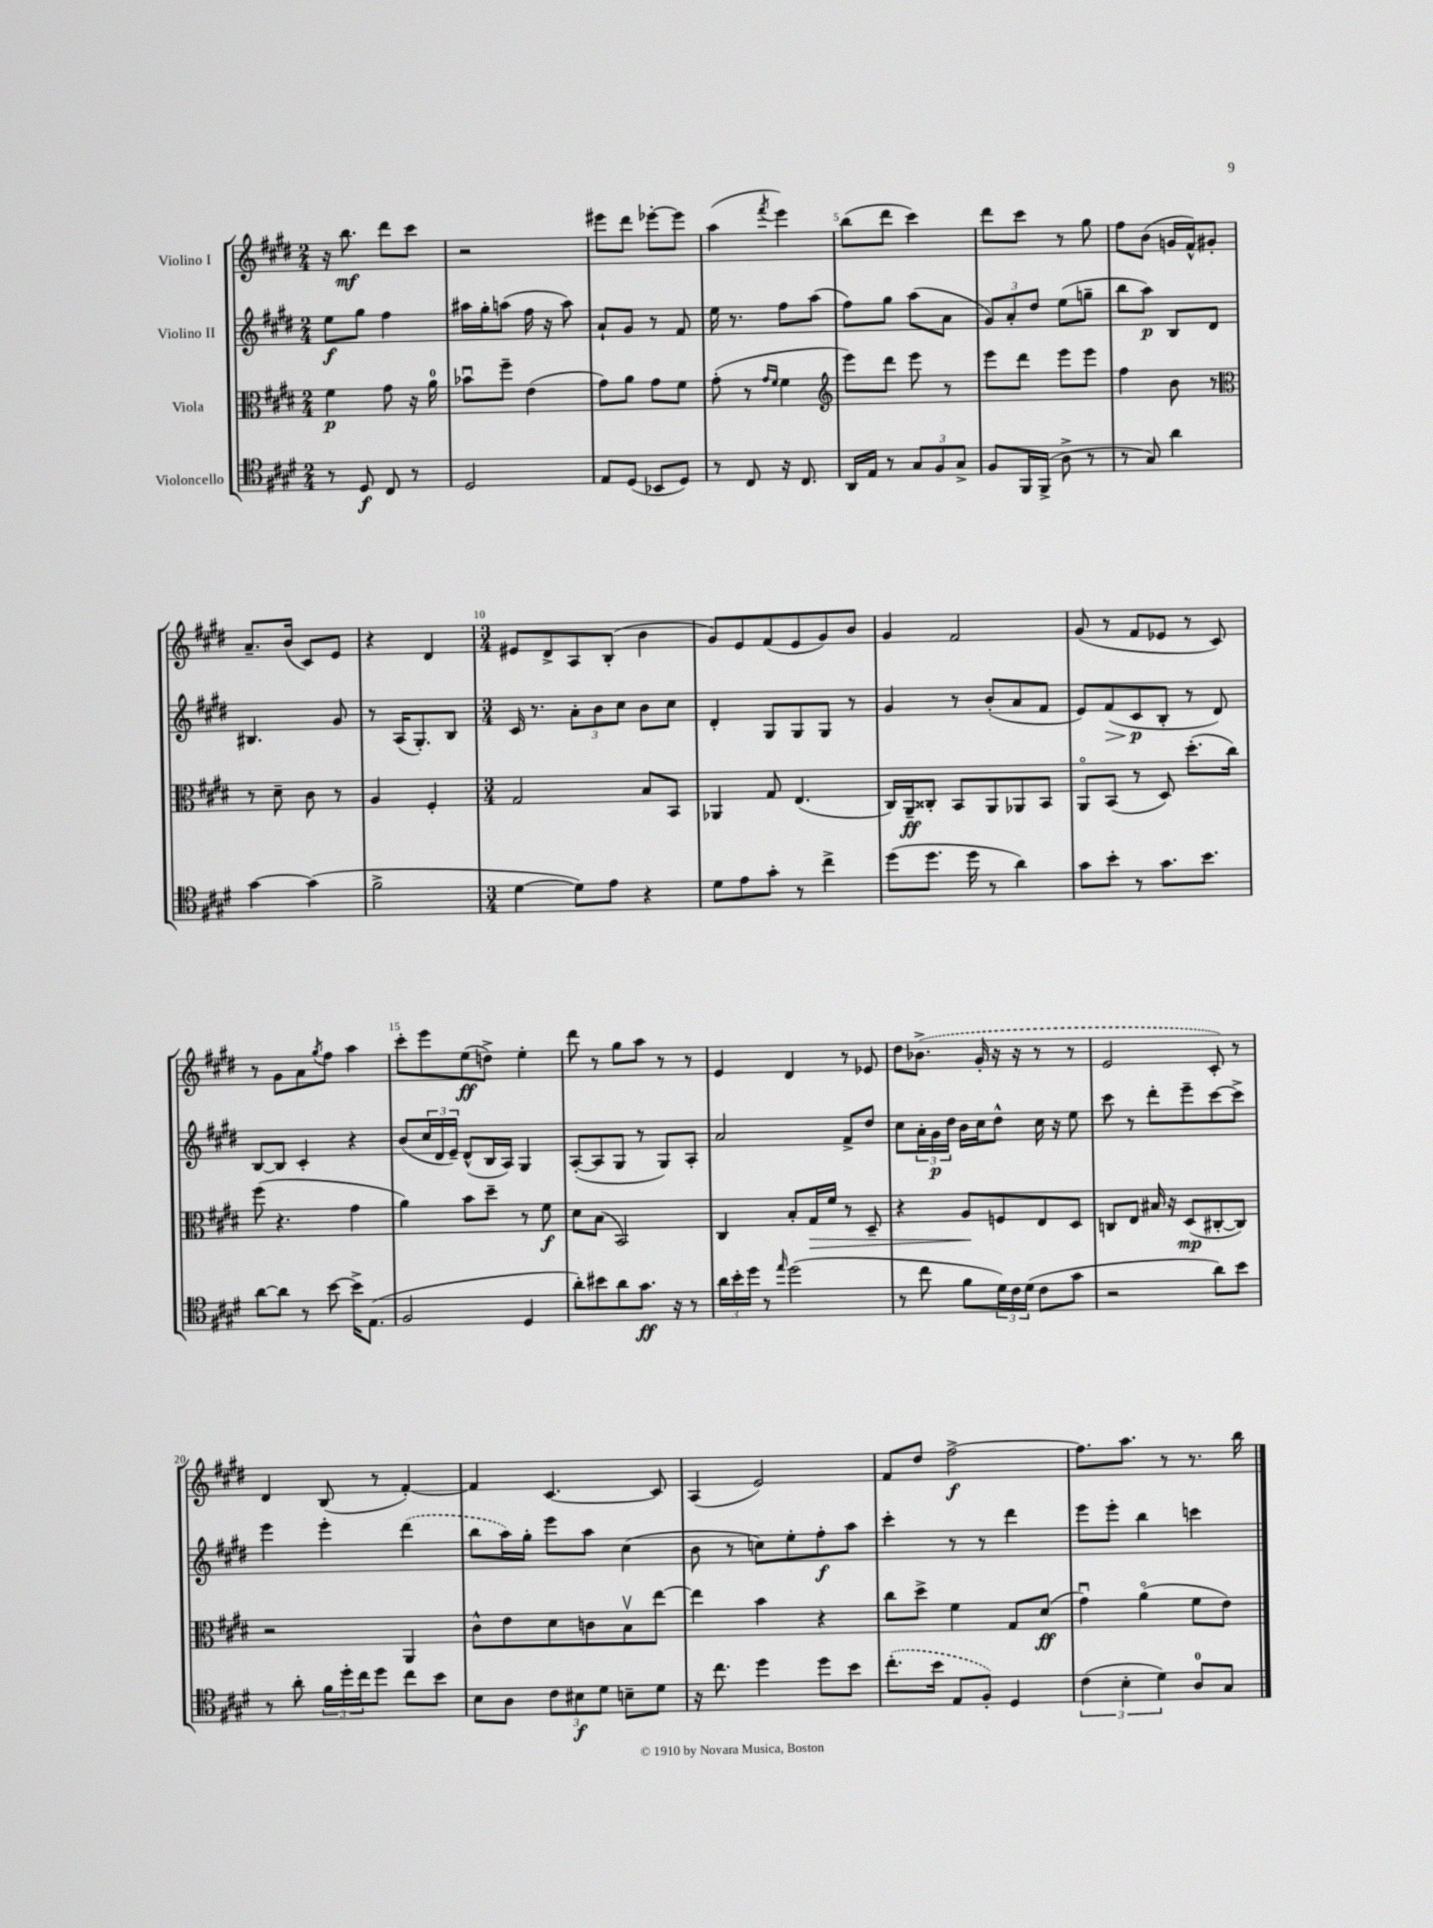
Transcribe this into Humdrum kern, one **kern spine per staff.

**kern	**kern	**kern	**kern
*staff4	*staff3	*staff2	*staff1
*clefC4	*clefC3	*clefG2	*clefG2
*k[f#c#g#d#]	*k[f#c#g#d#]	*k[f#c#g#d#]	*k[f#c#g#d#]
*M2/4	*M2/4	*M2/4	*M2/4
8r	4f#\	8ee\L	16r
.	.	.	8.bb\
8D#/	.	8gg#\J	.
8C#/	8g#\	4ff#\	8ddd#\L
8r	16r	.	8ccc#\J
.	16a\	.	.
=	=	=	=
2D#/	8b-u\L	16aa#\LL	2r
.	.	16gg#'\J	.
.	8ff#~\J	(8aa\J	.
.	(4e\	16ff#\	.
.	.	16r	.
.	.	8aa\)	.
=	=	=	=
8E/L	8g#\L)	8a`/L	8eee#\L
(8D#/J	8a\J	8g#/J	8ddd#\J
8BB-/L	8g#\L	8r	[8eee-'\L
8D#/J)	8f#\J	8f#/	8eee-\]J
=	=	=	=
8r	(8g#'\	16ee\	(4aa\
.	.	8.r	.
8C#/	8r	.	.
.	16qqg#/LL	.	.
.	16qqf#/JJ	.	8qfff#/
16r	4f#\	8ff#\L	4eee\)
8.C#/	.	.	.
.	.	(8aa\J	.
=	=	=	=
*	*clefG2	*	*
16AA/LL	8eee\L)	8ff#\L)	(8bb\L
16E/JJ	.	.	.
8r	8ddd#\J	8gg#\J	8ddd#\J
12G#/L	8eee\	(8aa\L	4ccc#\)
12F#/	.	.	.
.	8r	8a\J	.
12G#^/J	.	.	.
=	=	=	=
8F#/L	8eee\L	12g#/L)	8ddd#\L
.	.	12a'/	.
16FF#/L	8ddd#\J	.	8ccc#\J
.	.	12dd#/J	.
(16FF#^/JJ	.	.	.
8A^\	8eee\L	(8ee\L	8r
8r	8eee\J	8gg~\J	8gg#\
=	=	=	=
8r	4ff#\	8bb\L	8ff#\L
8G#/)	.	8aa\J)	(8b\J
4a\	8b\	8B/L	16g/LL
.	.	.	16f#^^/J)
.	8r	8d#/J	8g#'/J
=	=	=	=
*	*clefC3	*	*
[4g#\	8r	4.B#/	8.a~/L
.	8d#~\	.	.
.	.	.	(16b/Jk
(4g#\]	8c#\	.	8c#/L)
.	8r	8g#/	8e/J
=	=	=	=
2f#^\	4A/	8r	4r
.	.	(16A/LK	.
.	.	8.G#'/)	.
.	4F#'/	.	4d#/
.	.	8B/J	.
=	=	=	=
*M3/4	*M3/4	*M3/4	*M3/4
[4d#\	2G#/	16c#/	8e#/L
.	.	8.r	.
.	.	.	8d#^/
8d#\]L)	.	12a'\L	8A/
.	.	12b\	.
8e\J	.	.	(8B'/J
.	.	12cc#\J	.
4r	8B/L	8b\L	4b\
.	8BB/J	8cc#\J	.
=	=	=	=
8d#\L	4AA-/	4d#'/	8g#/L)
8e\	.	.	8e/
8g#'\J	8G#/	8G#/L	(8f#/
8r	(4.E/	8G#/	8e/
4cc#^\	.	8G#/J	8g#/)
.	.	8r	8b/J
=	=	=	=
(8dd#\L	16C#/LL)	4g#/	4g#/
.	16AA~/J	.	.
8.dd#\J	8C##'/J	.	.
.	8BB/L	8r	2f#/
16dd#\	.	.	.
8r	8AA/	(8b'/L	.
4a\)	8AA-/	8a/	.
.	8BB/J	8f#/J	.
=	=	=	=
8g#\L	8AAo/L	8e/L)	(8g#/
8b'\J	(8BB/J	(8f#/	8r
8r	8r	8c#/	8f#/L
8.g#\L	8D#/)	8B'/J	8e-/J
.	(8.dd#'\L	8r	8r
8.b\J	.	.	.
.	.	8d#/)	8c#/)
.	16cc#\Jk)	.	.
=	=	=	=
[8a\L	(8ff#\	[8B/L	8r
8a\]J	4.r	8B/]J	8g#\L
8r	.	4c#'/	8a\
.	.	.	8qgg#/
[8b\	.	.	8ff#\J
16b^\]LK	4g#\	4r	4aa\
(8.E\J	.	.	.
=	=	=	=
2F#/	4a\)	(8b/L	8ccc#'\L
.	.	24cc#/L	8eee\
.	.	24d#/	.
.	.	24e~/JJ)	.
.	8b\L	(8d#^^/L	(8ee\
.	8dd#~\J	16B/L	8dd^\J)
.	.	16A/JJ)	.
4D#/	8r	4G#/	4ee'\
.	8f#\	.	.
=	=	=	=
8a'\L)	8d#\L	([8A'/L	8ddd#\
8b#\	(8B\J	8A/]	8r
8a\	2BB/)	8G#/J	8gg#\L
8.g#\J	.	8r	8aa\J
.	.	8G#/L)	8r
16r	.	.	.
8r	.	8A'/J	8r
=	=	=	=
24a\LL	4C#/	2a/	4e/
24b'\	.	.	.
24dd#\JJ	.	.	.
8r	.	.	.
16qqee/	.	.	.
(2dd#\	8B'/L	.	4d#/
.	16G#/L	.	.
.	16f#/JJ	.	.
.	8r	8f#^/L	8r
.	8D#~/	8dd#/J	8e-/
=	=	=	=
8r	4r	8cc#\L	8dd#\L
8cc#\	.	24a'\L	(8.b-^\J
.	.	24g#\	.
.	.	24dd#\JJ	.
8f#\L	8A/L	16b\LL	.
.	.	16cc#\J	16g#'/
24d#\L)	8F/	8dd#^^\J	16r
24c#\	.	.	.
.	.	.	16r
(24d#\JJ	.	.	.
8c#\L	8E/	16cc#\	8r
.	.	16r	.
8g#\J	8D#/J	8ee\	8r
=	=	=	=
2r	8C/L	8ccc#\	2e/
.	8E/J	8r	.
.	16B#/	8ddd#'\L	.
.	16r	.	.
.	(8D#/L	8eee~\	.
8a\L)	[8C#'/	[8ccc#\	8c#'/)
8b\J	8C#/]J)	8ccc#^\]J	8r
=	=	=	=
8r	2r	4eee\	4d#/
8a'\	.	.	.
24f#\LL	.	4eee'\	(8B/
24dd#'\	.	.	.
24cc#\J	.	.	.
8dd#\J	.	.	8r
8cc#\L	4AA/	(4ddd#\	[4f#'/)
8b\J	.	.	.
=	=	=	=
8B\L	8c#^^\L	8bb\L	4f#/]
8A\J	8e\	16aa\L)	.
.	.	16gg#'\JJ	.
12c#\L	8d#\	8eee\L	[4.c#/
12B#\	.	.	.
.	8c\	8aa\J	.
12d#\J	.	.	.
8B~\L	8Bv\	(4cc#\	.
8d#\J	[8ee\J	.	8c#/]
=	=	=	=
16r	4ee\]	8b\	(4A/
8.cc#\	.	.	.
.	.	8r	.
4dd#\	4b\	8cc\L)	2e/)
.	.	8ee'\	.
8dd#\L	4r	8ff#'\	.
8b\J	.	8aa\J	.
=	=	=	=
(8.cc#'\L	8cc#\L	4ccc#'\	8f#/L
.	8dd#^\J	.	8dd#/J
16b\Jk	.	.	.
8E/L	4f#\	8r	[2ff#^\
8F#'/J)	.	8r	.
4D#/	8G#/L	4ddd#\	.
.	(8d#/J	.	.
=	=	=	=
(6c#\	4g#u\)	8eee\L	8.ff#\]L
.	.	8eee'\J	.
6B'\	.	.	.
.	.	.	8.aa\J
.	(4ao\	4bb\	.
6d#\)	.	.	.
.	.	.	8r
8A/L	8f#\L	4ccc\	8.r
8G#/J	8e\J)	.	.
.	.	.	16bb\
==	==	==	==
*-	*-	*-	*-
